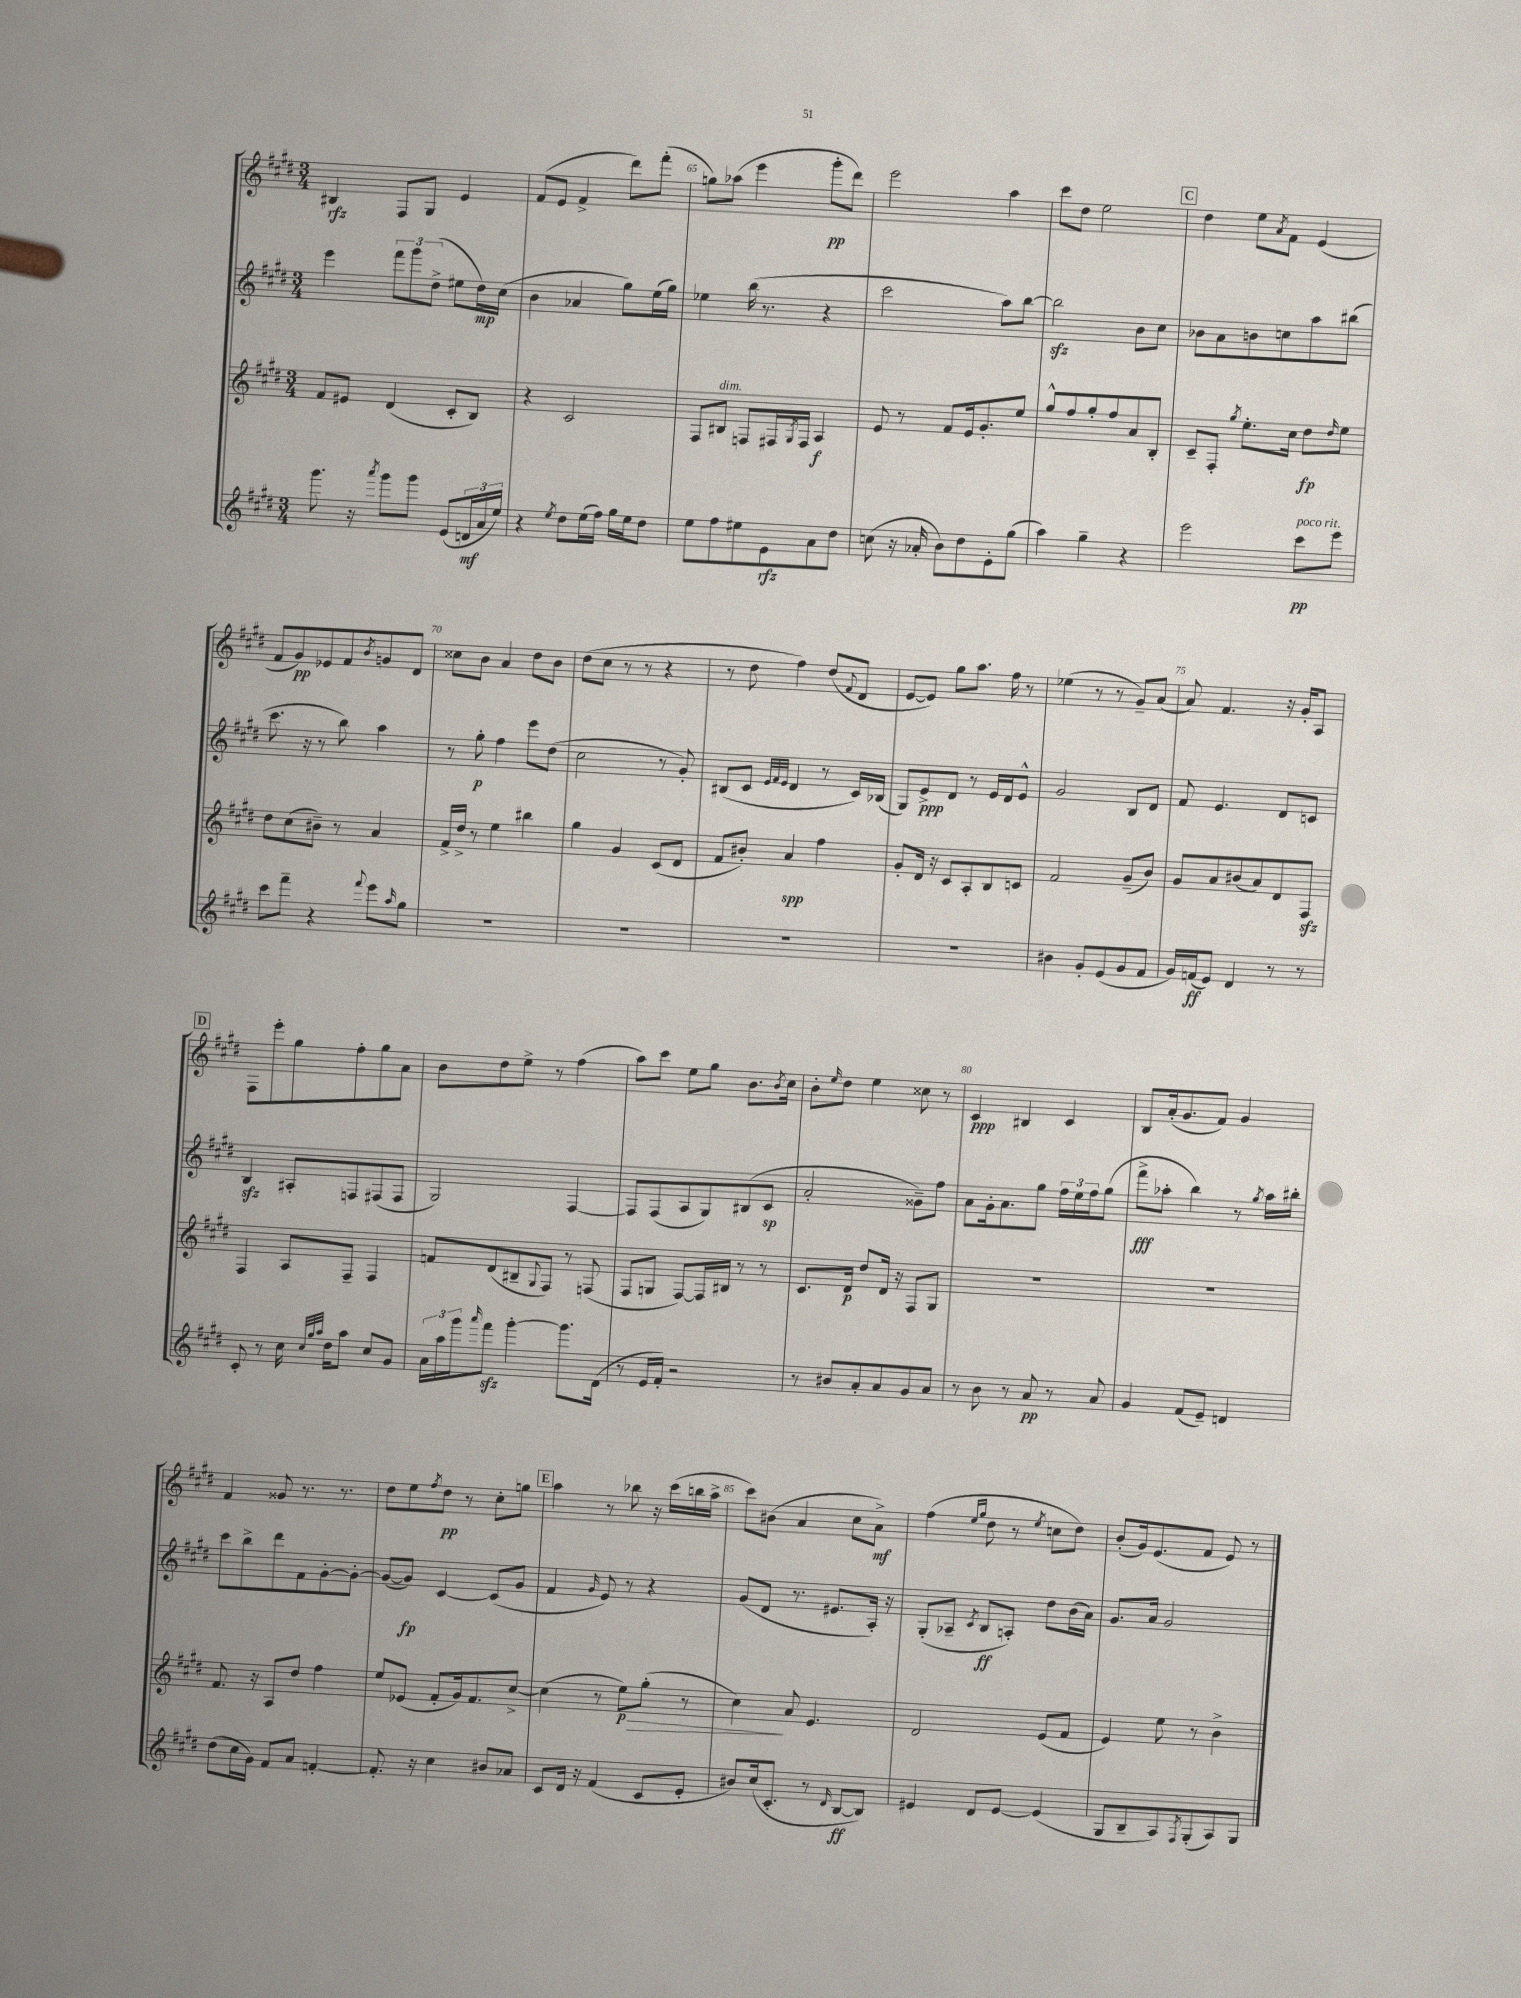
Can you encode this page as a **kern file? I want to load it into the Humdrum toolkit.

**kern	**kern	**kern	**kern
*staff4	*staff3	*staff2	*staff1
*clefG2	*clefG2	*clefG2	*clefG2
*k[f#c#g#d#]	*k[f#c#g#d#]	*k[f#c#g#d#]	*k[f#c#g#d#]
*M3/4	*M3/4	*M3/4	*M3/4
8.ggg#\	8f#/L	4eee\	4B#/
.	8e#/J	.	.
16r	.	.	.
8qaaa/	.	.	.
8ggg#\L	(4d#/	12fff#\L	8F#/L
.	.	12ggg#\	.
8ggg#\J	.	.	8G#/J
.	.	(12dd#^\J	.
(8e/L	8c#'/L	8ee#\L	4e/
24d/L	8B/J)	16dd#\L)	.
24a/	.	.	.
.	.	(16cc#\JJ	.
24ee/JJ)	.	.	.
=	=	=	=
4r	4r	4b\	(8f#/L
.	.	.	8e/J
8qee/	.	.	.
8dd#\L	2c#/	4a-/	4f#^/
(16ee\L	.	.	.
16ff#\JJ)	.	.	.
16gg#\LL	.	8gg#\L)	8ddd#\L)
16ee\J	.	.	.
8dd#\J	.	(16ee\L	(8fff#'\J
.	.	16gg#\JJ)	.
=	=	=	=
8ee\L	8F#/L	4ee-\	8gg\L)
8ff#\	8B#/J	.	(8aa-\J
8ee#\	8F/L	(16bb\	4eee\
.	.	8.r	.
8e\	16F#/L	.	.
.	8qG#/	.	.
.	16F#/JJ	.	.
8a\	4A/	4r	8ggg#'\L
8dd#\J	.	.	8ddd#\J)
=	=	=	=
(8cc\	8e/	2ccc#\	2eee\
16r	8r	.	.
16a-'/	.	.	.
8b\L)	8f#/L	.	.
8dd#\	16e/k	.	.
.	8.g#'/	.	.
8e'\	.	8aa\L)	4aa\
(8gg#\J	8ee/J	[8bb\J	.
=	=	=	=
4aa\)	8gg#^^/L	2bb\]	8ccc#\L
.	8ff#/	.	8dd#\J
4gg#~\	8gg#'/	.	2ee\
.	8ff#/	.	.
4r	8a/	8b\L	.
.	8B'/J	8cc#\J	.
=	=	=	=
2eee\	8c#~/L	8b-\L	4dd#\
.	8F#'/J	8a\	.
.	8qgg#/	.	.
.	8.ee'\L	8b\	8ee\L
.	.	.	8qa/
.	.	8cc\	8f#\J
.	16cc#\Jk	.	.
8ccc#\L	8dd#\L	8aa\	(4e/
.	16qqdd#/	.	.
8eee\J	8ee\J	(8bb#\J	.
=	=	=	=
8ccc#\L	8dd#\L	8.ccc#\	8f#/L
8fff#~\J	(8cc#\	.	8g#/)
.	.	16r	.
4r	8b#~\J)	8r	8e-/
.	8r	8bb\)	8f#/
8qqfff#/	.	.	8qb/
8eee\L	4a/	4aa\	8g/
16qqaa/	.	.	.
8gg#\J	.	.	8d#/J
=	=	=	=
2.r	16f#^/LL	8r	8cc##\L
.	16dd#^/JJ	.	.
.	8r	8gg#'\	8b\J
.	4ee\	4ff#\	4a/
.	4bb#\	8eee\L	8dd#\L
.	.	(8dd#\J	8b\J
=	=	=	=
2.r	4gg#\	2cc#\	(8dd#\L
.	.	.	8cc#\J
.	4g#/	.	8r
.	.	.	8r
.	(8c#/L	8r	4r
.	8d#/J	8g#'/)	.
=	=	=	=
2.r	8f#/L	(8B#/L	8r
.	8b#'/J)	8c#/J	8dd#\
.	.	32qqe/LLL	.
.	.	32qqf#/	.
.	.	32qqe/JJJ	.
.	4a/	4d#/	4ff#\)
.	4ff#\	8r	(8dd#/L
.	.	.	8qqf#/
.	.	16c#/LL)	8d#/J
.	.	(16B-/JJ	.
=	=	=	=
2.r	8g#'/L	8G#/L)	[8e/L
.	16d#/Jk	8e^/	8e/]J)
.	16r	.	.
.	8c#/L	8d#/J	8gg#\L
.	8A'/	8r	8.aa\J
.	8B/	16e/LL	.
.	.	16d#/J	16ff#\
.	8c/J	8e^^/J	8r
=	=	=	=
4b#\	2f#/	2g#/	(4ee-\
8g#'/L	.	.	8r
(8e/	.	.	8r
8g#/	(8g#~/L	8B/L	8g#~/L)
8f#/J	8b/J)	8d#/J	(8a/J
=	=	=	=
16g#/LL)	8g#/L	8f#/	8a/)
(16f/J	.	.	.
8e/J)	8a/	4.e/	4.f#/
4d#/	(8b#/	.	.
.	8a/)	.	.
8r	8d#/	8d#/L	16r
.	.	.	16g#'/LK
8r	8F#/J	8c/J	8A/J
=	=	=	=
8c#'/	4F#/	4B/	8F#\L
8r	.	.	8eee'\
16cc#\	8A/L	8A#'/L	8gg#\
32qqcc#/LLL	.	.	.
32qqgg#/	.	.	.
32qqaa/JJJ	.	.	.
16dd#\LK	.	.	.
8aa\J	8F#~/J	8F/	8ff#'\
8cc#/L	4F#/	(8F#/	8gg#\
8g#/J	.	8F#/J	8a\J
=	=	=	=
24a\LL	8f/L	2G#/)	8b\L
24aa\	.	.	.
24ggg#\J	.	.	.
16qqaaa/	.	.	.
8fff#\J	(8d#/	.	8dd#\
[4ggg#'\	8B#~/	.	8ee^\J
.	8qqG#/	.	.
.	8F#/J)	.	8r
8.ggg#\]L	8r	[4F#/	(4ff#\
.	(8F/	.	.
(16d#\Jk	.	.	.
=	=	=	=
8r	8F#/L	8F#/]L	8aa\L)
16e/LL	8G/J	(8F#/	8ccc#\J
16f#'/JJ)	.	.	.
2r	[8F#/L)	8A/	8ee\L
.	16F#/]L	8G#/)	8gg#\J
.	16B#/JJ	.	.
.	8r	(8B#/	8.b\L
.	8r	8c#/J	.
.	.	.	8qb/
.	.	.	16cc#\Jk
=	=	=	=
8r	8.c#/L	2a'/	8b'\L
.	.	.	16qqee/
8b#/L	.	.	8dd#\J
.	16d#/Jk	.	.
8a'/	8dd#/L	.	4ee\
8a/	16d#/Jk	.	.
.	16r	.	.
8g#/	8F#/L	8g##~\L)	8cc##\
8a/J	8G#/J	8ff#\J	8r
=	=	=	=
8r	2.r	8a\L	4c#/
8b\	.	16g#'\k	.
.	.	8.a\	.
8r	.	.	4B#/
8a/	.	8gg#\J	.
8r	.	24ff#\LL	4c#/
.	.	24ee\	.
.	.	24ff#\J	.
8a/	.	(8gg#\J	.
=	=	=	=
4g#/	2.r	8fff#^\L	8B/L
.	.	8aa-'\J	(16a'/k
.	.	.	8.g#/
(8f#/L	.	4bb\)	.
8e~/J)	.	.	8f#/J)
4d/	.	8r	4g#/
.	.	8qgg#/	.
.	.	16aa-\LL	.
.	.	16bb#'\JJ	.
=	=	=	=
(8dd#\L	8.f#/	8ccc#\L	4f#/
16cc#\L	.	8bb^\	.
16g#\JJ)	16r	.	.
8f#/L	8A/L	8ddd#\	8g##/
8a/J	8dd#/J	8f#\	8.r
[4f'/	4ff#\	[8g#'\	.
.	.	.	8.r
.	.	8g#'\_J	.
=	=	=	=
8.f'/]	8ee/L	(8g#/_L	8dd#\L
.	(8e-/J	8g#/]J)	8ee\
16r	.	.	.
.	.	.	8qff#/
4cc#\	8f#'/L	[4c#/	8dd#\J
.	16g#/k)	.	8r
.	8.f#/	.	.
8b#/L	.	(8c#/]L	8cc#'\L
8a-/J	[8cc#^/J	8g#/J	8gg\J
=	=	=	=
8c#/L	(4cc#\]	4f#/	4aa\
16d#/Jk	.	.	.
16r	.	.	.
.	.	16qqg#/	.
(4f#/	8r	8e/)	8r
.	8ee\L)	8r	8bb-\
8c#/L	(8gg#'\J	4r	16r
.	.	.	(16ccc#\LL
8e'/J	8r	.	16bb\
.	.	.	16aa^\JJ
=	=	=	=
8b#/L)	4cc#\)	(8g#/L	8ccc#\L)
(16cc#/k	.	8d#/J	(8b#\J
8.c#'/J	.	.	.
.	8a/	8.r	4a/
8r	4.e/	.	.
.	.	8.e#/L	.
16qqd#/	.	.	.
[8B/L	.	.	8cc#\L
8B/]J)	.	16A'/Jk)	8a^\J)
.	.	16r	.
=	=	=	=
4e#/	2d#/	(8G#'/L	(4ff#\
.	.	8A-~/J	.
.	.	.	16qqee/LL
.	.	8qc#/	16qqgg#/JJ
8d#/L	.	8B/L	8dd#\
[8e#/J	.	8A'/J)	8r
.	.	.	8qee/
(4e#/]	(8e/L	8dd#\L	8cc\L
.	8f#/J	(16b\L	8dd#\J)
.	.	16a\JJ)	.
=	=	=	=
8G#/L	4e/)	8.g#/L	(8b'/L
8B~/	.	.	16g#/k)
.	.	16a/Jk	(8.e/
8A/)	8ee\	2g#/	.
8qF#/	.	.	.
(8G#'/	8r	.	8f#/J
8A/)	4b^\	.	8e/)
8G#/J	.	.	8r
==	==	==	==
*-	*-	*-	*-
